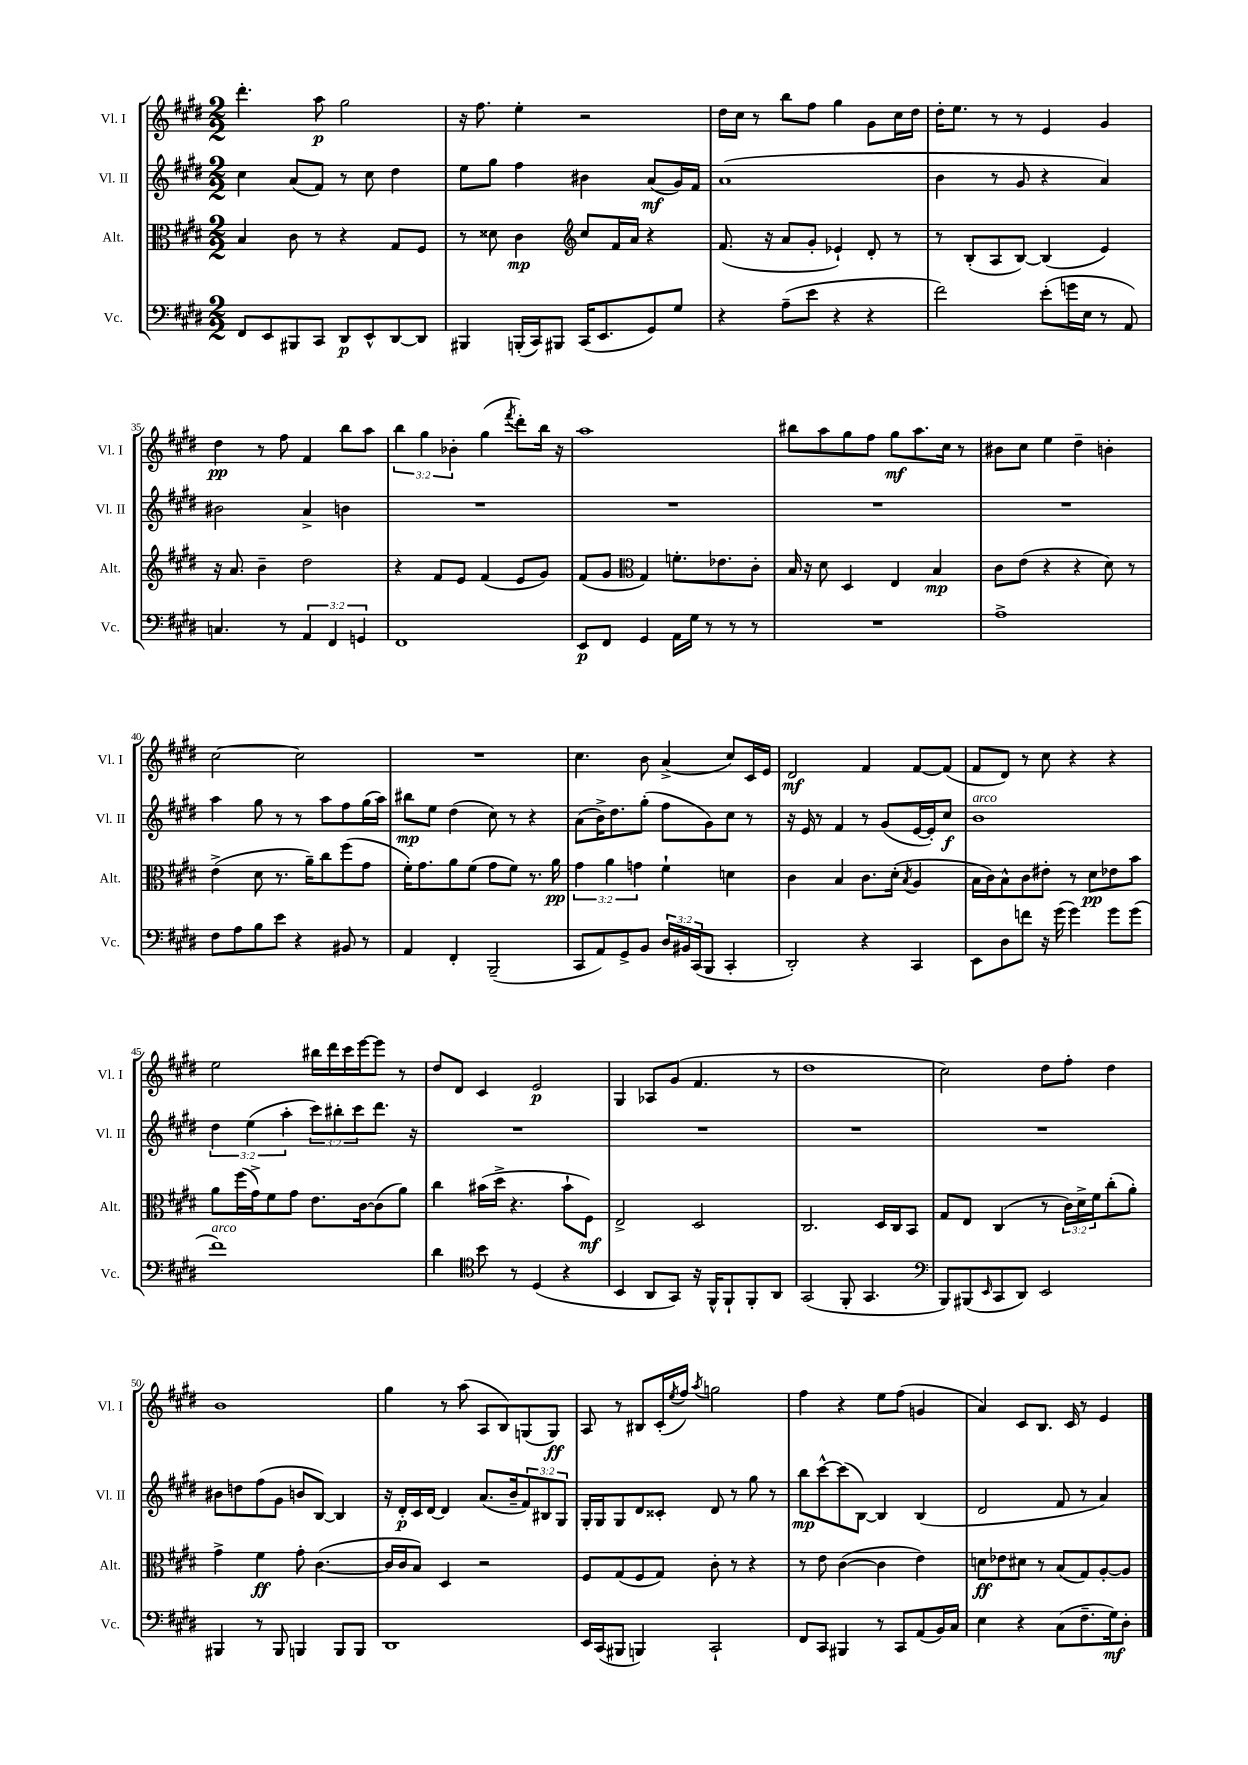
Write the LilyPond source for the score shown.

<<
\new StaffGroup <<
\new Staff = "s0" \with { instrumentName = "Vl. I" shortInstrumentName = "Vl. I" } {
    \clef treble \key e \major \numericTimeSignature \time 2/2 \override Staff.TupletNumber.text = #tuplet-number::calc-fraction-text
    dis'''4.-. a''8\p gis''2 |
    r16 fis''8. e''4-. r2 |
    dis''16 cis''16 r8 b''8 fis''8 gis''4 gis'8 cis''16 dis''16 |
    dis''16-. e''8. r8 r8 e'4 gis'4 |
    dis''4\pp r8 fis''8 fis'4 b''8 a''8 |
    \tuplet 3/2 { b''4 gis''4 bes'4-. } gis''4( \acciaccatura { fis'''8 } dis'''8-.) b''16 r16 |
    a''1 |
    bis''8 a''8 gis''8 fis''8 gis''8\mf a''8. cis''16 r8 |
    bis'8 cis''8 e''4 dis''4-- b'4-. |
    cis''2~ cis''2 |
    R1 |
    cis''4. b'8 a'4->( cis''8) cis'16 e'16 |
    dis'2\mf fis'4 fis'8~ fis'8( |
    fis'8 dis'8) r8 cis''8 r4 r4 |
    e''2 bis''16 dis'''16 cis'''16 e'''16~ e'''8 r8 |
    dis''8 dis'8 cis'4 e'2\p |
    gis4 aes8 gis'8( fis'4. r8 |
    dis''1 |
    cis''2) dis''8 fis''8-. dis''4 |
    b'1 |
    gis''4 r8 a''8( a8 b8) g8( g8\ff) |
    a8 r8 bis8 cis'16-.( \acciaccatura { e''8 } fis''16) \acciaccatura { a''8 } g''2 |
    fis''4 r4 e''8 fis''8( g'4 |
    a'4) cis'8 b8. cis'16 r8 e'4 \bar "|." |
}
\new Staff = "s1" \with { instrumentName = "Vl. II" shortInstrumentName = "Vl. II" } {
    \clef treble \key e \major \numericTimeSignature \time 2/2 \override Staff.TupletNumber.text = #tuplet-number::calc-fraction-text
    cis''4 a'8( fis'8) r8 cis''8 dis''4 |
    e''8 gis''8 fis''4 bis'4 a'8\mf( gis'16) fis'16 |
    a'1( |
    b'4 r8 gis'8 r4 a'4) |
    bis'2 a'4-> b'4 |
    R1 |
    R1 |
    R1 |
    R1 |
    a''4 gis''8 r8 r8 a''8 fis''8 gis''16( a''16) |
    bis''8\mp e''8 dis''4( cis''8) r8 r4 |
    a'8( b'16->) dis''8. gis''8-.( fis''8 gis'8) cis''8 r8 |
    r16 e'16 r8 fis'4 r8 gis'8( e'16~ e'16-.) cis''8\f |
    b'1^\markup { \italic "arco" } |
    \tuplet 3/2 { dis''4 e''4( a''4-. } \tuplet 3/2 { cis'''8) bis''8-. cis'''8 } dis'''8. r16 |
    R1 |
    R1 |
    R1 |
    R1 |
    bis'8 d''8 fis''8( gis'8 b'8 b8~) b4 |
    r16 dis'16-.\p cis'16 dis'16~ dis'4 a'8.( b'16-- \tuplet 3/2 { fis'8) bis8 gis8 } |
    gis16-. gis16 gis8 dis'8 cisis'8-. dis'8 r8 gis''8 r8 |
    b''8\mp cis'''8~-^ cis'''8( b8~) b4 b4( |
    dis'2 fis'8 r8 a'4) \bar "|." |
}
\new Staff = "s2" \with { instrumentName = "Alt." shortInstrumentName = "Alt." } {
    \clef alto \key e \major \numericTimeSignature \time 2/2 \override Staff.TupletNumber.text = #tuplet-number::calc-fraction-text
    b4 cis'8 r8 r4 gis8 fis8 |
    r8 disis'8 cis'4\mp \clef treble cis''8 fis'16 a'16 r4 |
    fis'8.( r16 a'8 gis'8-. ees'4-!) dis'8-. r8 |
    r8 b8-.( a8 b8~) b4( e'4) |
    r16 a'8. b'4-- dis''2 |
    r4 fis'8 e'8 fis'4( e'8 gis'8) |
    fis'8( gis'8 \clef alto gis4) f'8.-. ees'8. cis'8-. |
    b16 r16 dis'8 dis4 e4 b4\mp |
    cis'8 e'8( r4 r4 dis'8) r8 |
    e'4->( dis'8 r8. a'16--) cis''8 fis''8( gis'8 |
    fis'16-.) gis'8. a'8 fis'8( gis'8 fis'8) r8. a'16\pp |
    \tuplet 3/2 { gis'4 a'4 g'4 } fis'4-! d'4 |
    cis'4 b4 cis'8. dis'16-.( \acciaccatura { b8 } a4 |
    b16 cis'16) b8-^ cis'8 eis'8-. r8 dis'8\pp ees'8 b'8 |
    a'8 fis''16( gis'16->) fis'8 gis'8 e'8. cis'16~ cis'8( a'8) |
    cis''4 bis'16( dis''16-> r4. bis'8-! fis8\mf) |
    e2-> dis2 |
    cis2. dis16 cis16 b,8 |
    gis8 e8 cis4( r8 \tuplet 3/2 { cis'16) dis'16-> fis'16 } cis''8-.( a'8-.) |
    gis'4-> fis'4\ff gis'8-. cis'4.~( |
    cis'16 cis'16 b8) dis4 r2 |
    fis8 gis8( fis8 gis8) cis'8-. r8 r4 |
    r8 e'8 cis'4~( cis'4 e'4) |
    d'8\ff ees'8 dis'8 r8 b8( gis8) a8~-. a8 \bar "|." |
}
\new Staff = "s3" \with { instrumentName = "Vc." shortInstrumentName = "Vc." } {
    \clef bass \key e \major \numericTimeSignature \time 2/2 \override Staff.TupletNumber.text = #tuplet-number::calc-fraction-text
    fis,8 e,8 bis,,8 cis,8 dis,8\p e,8-^ dis,8~ dis,8 |
    bis,,4 b,,16-.( cis,16) bis,,8 cis,16( e,8. gis,8) gis8 |
    r4 a8--( e'8 r4 r4 |
    fis'2) e'8-.( g'16 e16 r8 a,8) |
    c4. r8 \tuplet 3/2 { a,4 fis,4 g,4 } |
    fis,1 |
    e,8\p fis,8 gis,4 a,16 gis16 r8 r8 r8 |
    R1 |
    a1-> |
    fis8 a8 b8 e'8 r4 bis,8 r8 |
    a,4 fis,4-. b,,2--( |
    cis,8 a,8) gis,8-> b,8 \tuplet 3/2 { dis16 bis,16 cis,16( } b,,8 cis,4-. |
    dis,2-.) r4 cis,4 |
    e,8 dis8 f'8 r16 gis'16( gis'4) gis'8 gis'8( |
    fis'1^\markup { \italic "arco" }) |
    dis'4 \clef tenor b'8 r8 dis4( r4 |
    b,4 a,8 gis,8) r16 fis,16-^ fis,8-! fis,8-. a,8 |
    gis,2( fis,8-. gis,4. |
    \clef bass b,,8) bis,,8( \grace { e,16 } cis,8 dis,8) e,2 |
    bis,,4 r8 bis,,8 b,,4 b,,8 b,,8 |
    dis,1 |
    e,16 cis,16( bis,,8 b,,4) cis,2-! |
    fis,8 cis,8 bis,,4 r8 cis,8 a,8( b,16) cis16 |
    e4 r4 cis8( fis8.-- gis16\mf) dis8-. \bar "|." |
}
>>
>>
\layout { \context { \Score currentBarNumber = #31 \override BarNumber.break-visibility = ##(#f #t #t) barNumberVisibility = #(every-nth-bar-number-visible 5) } }
